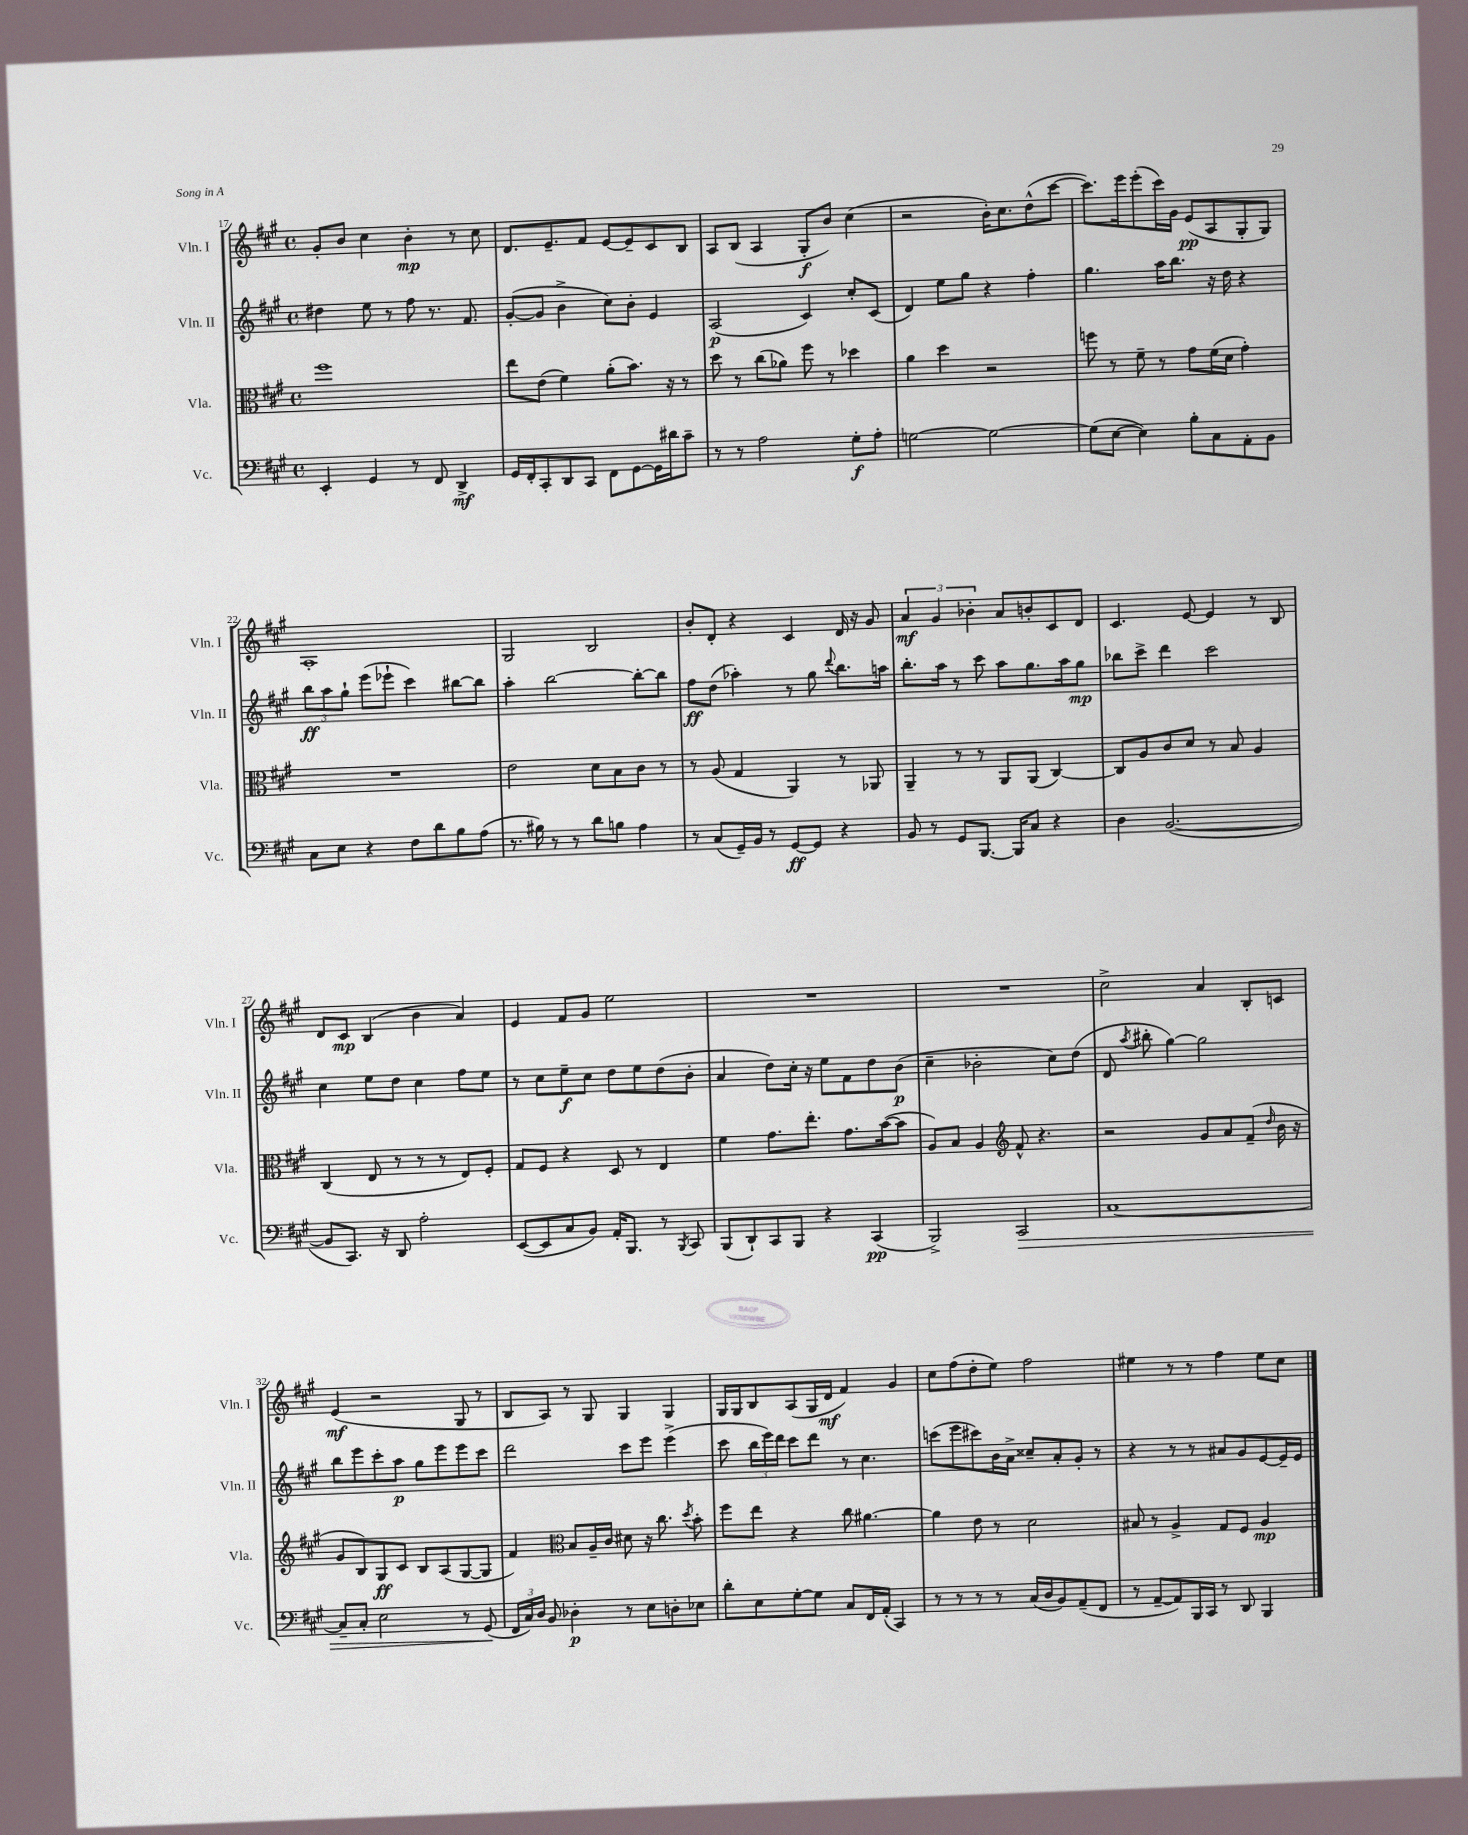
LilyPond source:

<<
\new StaffGroup <<
\new Staff = "s0" \with { instrumentName = "Vln. I" shortInstrumentName = "Vln. I" } {
    \clef treble \key a \major \defaultTimeSignature \time 4/4
    \autoBeamOff gis'8[-. b'8] cis''4 b'4-.\mp r8 cis''8 |
    d'8.[ e'8.-- fis'8] e'8[~ e'8-- cis'8 b8] |
    a8[ b8]( a4 gis8[-.\f b'8]) cis''4( |
    r2 b'16[-.) cis''8. d''8-^( cis'''8]~ |
    cis'''8.[) e'''16 e'''8-.( cis'''16) gis'16] e'8[\pp( a8 gis8-. gis8]) |
    a1-. |
    gis2 b2 |
    b'8[-. d'8]-. r4 cis'4 d'16 r16 gis'8 |
    \tuplet 3/2 { a'4\mf gis'4 bes'4-. } a'8[ b'8-. cis'8 d'8] |
    cis'4. e'8~ e'4 r8 b8 |
    d'8[ cis'8]\mp b4( b'4 a'4) |
    e'4 fis'8[ gis'8] e''2 |
    R1 |
    R1 |
    cis''2-> a'4 b8[-. c'8] |
    e'4\mf( r2 gis8 r8 |
    b8[ a8]) r8 gis8 gis4 gis4 |
    gis16[ gis16 b8 a8( gis16 d'16]\mf fis'4) gis'4 |
    cis''8[ fis''8( d''8-. e''8]) fis''2 |
    eis''4 r8 r8 fis''4 eis''8[ cis''8] \bar "|." |
}
\new Staff = "s1" \with { instrumentName = "Vln. II" shortInstrumentName = "Vln. II" } {
    \clef treble \key a \major \defaultTimeSignature \time 4/4
    \autoBeamOff dis''4 e''8 r8 fis''8 r8. fis'8. |
    gis'8[~-.( gis'8] b'4-> cis''8[) b'8]-. e'4 |
    a2\p( cis'4) cis''8[-. cis'8]( |
    d'4) e''8[ gis''8] r4 fis''4-. |
    gis''4. a''16[ b''8.] r16 d''16 r4 |
    \tuplet 3/2 { b''8[\ff a''8 gis''8]-! } e'''8[( ees'''8]-! cis'''4) bis''8[~ bis''8] |
    a''4-. b''2~ b''8[~-. b''8] |
    fis''8[\ff d''8]( aes''4-.) r8 gis''8 \appoggiatura { d'''8 } b''8.[ a''16] |
    b''8.[-. a''16] r8 cis'''8 a''8[ gis''8. a''16 gis''8]\mp |
    bes''8[ cis'''8]-> d'''4 cis'''2 |
    cis''4 e''8[ d''8] cis''4 fis''8[ e''8] |
    r8 cis''8[ e''8--\f cis''8] d''8[ e''8 d''8( b'8]-. |
    a'4 d''8[) cis''16]-. r16 e''8[ fis'8 d''8 b'8]\p( |
    cis''4-- bes'2-. cis''8[) d''8]( |
    d'8 \acciaccatura { a''8 } bis''8-. gis''4~) gis''2 |
    b''8[ e'''8 cis'''8-. a''8]\p gis''8[ e'''8 e'''8 cis'''8] |
    d'''2 cis'''8[ e'''8] e'''4->( |
    cis'''8 \tuplet 3/2 { b''16[ e'''16) d'''16] } cis'''8[ d'''8] r8 cis''4. |
    c'''8[( e'''8 cis'''8) b'16 a'16]-> cisis''8[-- a'8-. gis'8]-. r8 |
    r4 r8 r8 ais'8[ gis'8 e'8~ e'16-- e'16] \bar "|." |
}
\new Staff = "s2" \with { instrumentName = "Vla." shortInstrumentName = "Vla." } {
    \clef alto \key a \major \defaultTimeSignature \time 4/4
    \autoBeamOff fis''1 |
    e''8[ e'8]( fis'4) a'8[-.( b'8.]) r16 r8 |
    d''8 r8 cis''8[( aes'8]) fis''8 r8 des''4 |
    a'4 d''4 r2 |
    f''8 r8 fis'8-- r8 gis'8[ fis'16( d'16] gis'4-.) |
    R1 |
    e'2 d'8[ b8 cis'8] r8 |
    r8 a8( gis4 a,4) r8 aes,8 |
    a,4-- r8 r8 a,8[ a,8]( cis4~) |
    cis8[ a8 cis'8 d'8] r8 b8 a4 |
    cis4( e8 r8 r8 r8 e8[) fis8]-. |
    gis8[ fis8] r4 d8 r8 e4 |
    fis'4 gis'8.[ e''8.]-. gis'8.[ b'16~( b'8] |
    a8[) b8] a4 \clef treble fis'8-^ r4. |
    r2 gis'8[ a'8 fis'8]--( \grace { d''16 } b'16 r16 |
    gis'8[ b8) gis8\ff cis'8] b8[ a8( gis8~ gis8] |
    fis'4) \clef alto b8[ a16-- cis'16] dis'8 r16 cis''8. \acciaccatura { d''8 } b'8-. |
    fis''8[ e''8] r4 cis''8 ais'4.~ |
    ais'4 e'8 r8 d'2 |
    bis8 r8 a4-> gis8[ fis8] a4\mp \bar "|." |
}
\new Staff = "s3" \with { instrumentName = "Vc." shortInstrumentName = "Vc." } {
    \clef bass \key a \major \defaultTimeSignature \time 4/4
    \autoBeamOff e,4-. gis,4 r8 fis,8 d,4->\mf |
    gis,16[ fis,16-. cis,8-. d,8 cis,8] fis,8[ gis,8~ gis,16 dis'16 cis'8]-- |
    r8 r8 a2 gis8[-.\f a8]-. |
    g2~ g2~ |
    g8[( e8]~ e4) b8[-. cis8 a,8-. b,8] |
    cis8[ e8] r4 fis8[ d'8 b8 a8]( |
    r8. bis16) r8 r8 d'8[ b8] a4 |
    r8 cis8[( gis,16--) b,16] r8 gis,8[~\ff gis,8] r4 |
    b,8 r8 gis,8[ b,,8.]~ b,,16[ cis8] r4 |
    d4 b,2.~( |
    b,8[ cis,8.]) r16 d,8 a2-. |
    e,8[~( e,8 cis8 b,8]) a,16[-. b,,8.] r8 \acciaccatura { b,,8 } cis,8 |
    b,,8[( d,8-!) cis,8 b,,8] r4 cis,4\pp( |
    b,,2->) cis,2\> |
    cis1~ |
    cis8[-- cis8]-. e2 r8 gis,8\!( |
    \tuplet 3/2 { fis,16[ cis16) d16] } b,8 des4-.\p r8 e8[ d8-. ees8] |
    d'8[-. e8 gis8~-. gis8] cis8[ fis,16 a,16]-.( cis,4) |
    r8 r8 r8 r8 cis16[( d16 b,8) a,8--( fis,8] |
    r8 a,8[~-- a,8) b,,16 cis,16] r8 d,8 b,,4 \bar "|." |
}
>>
>>
\layout { \context { \Score currentBarNumber = #17 } }
